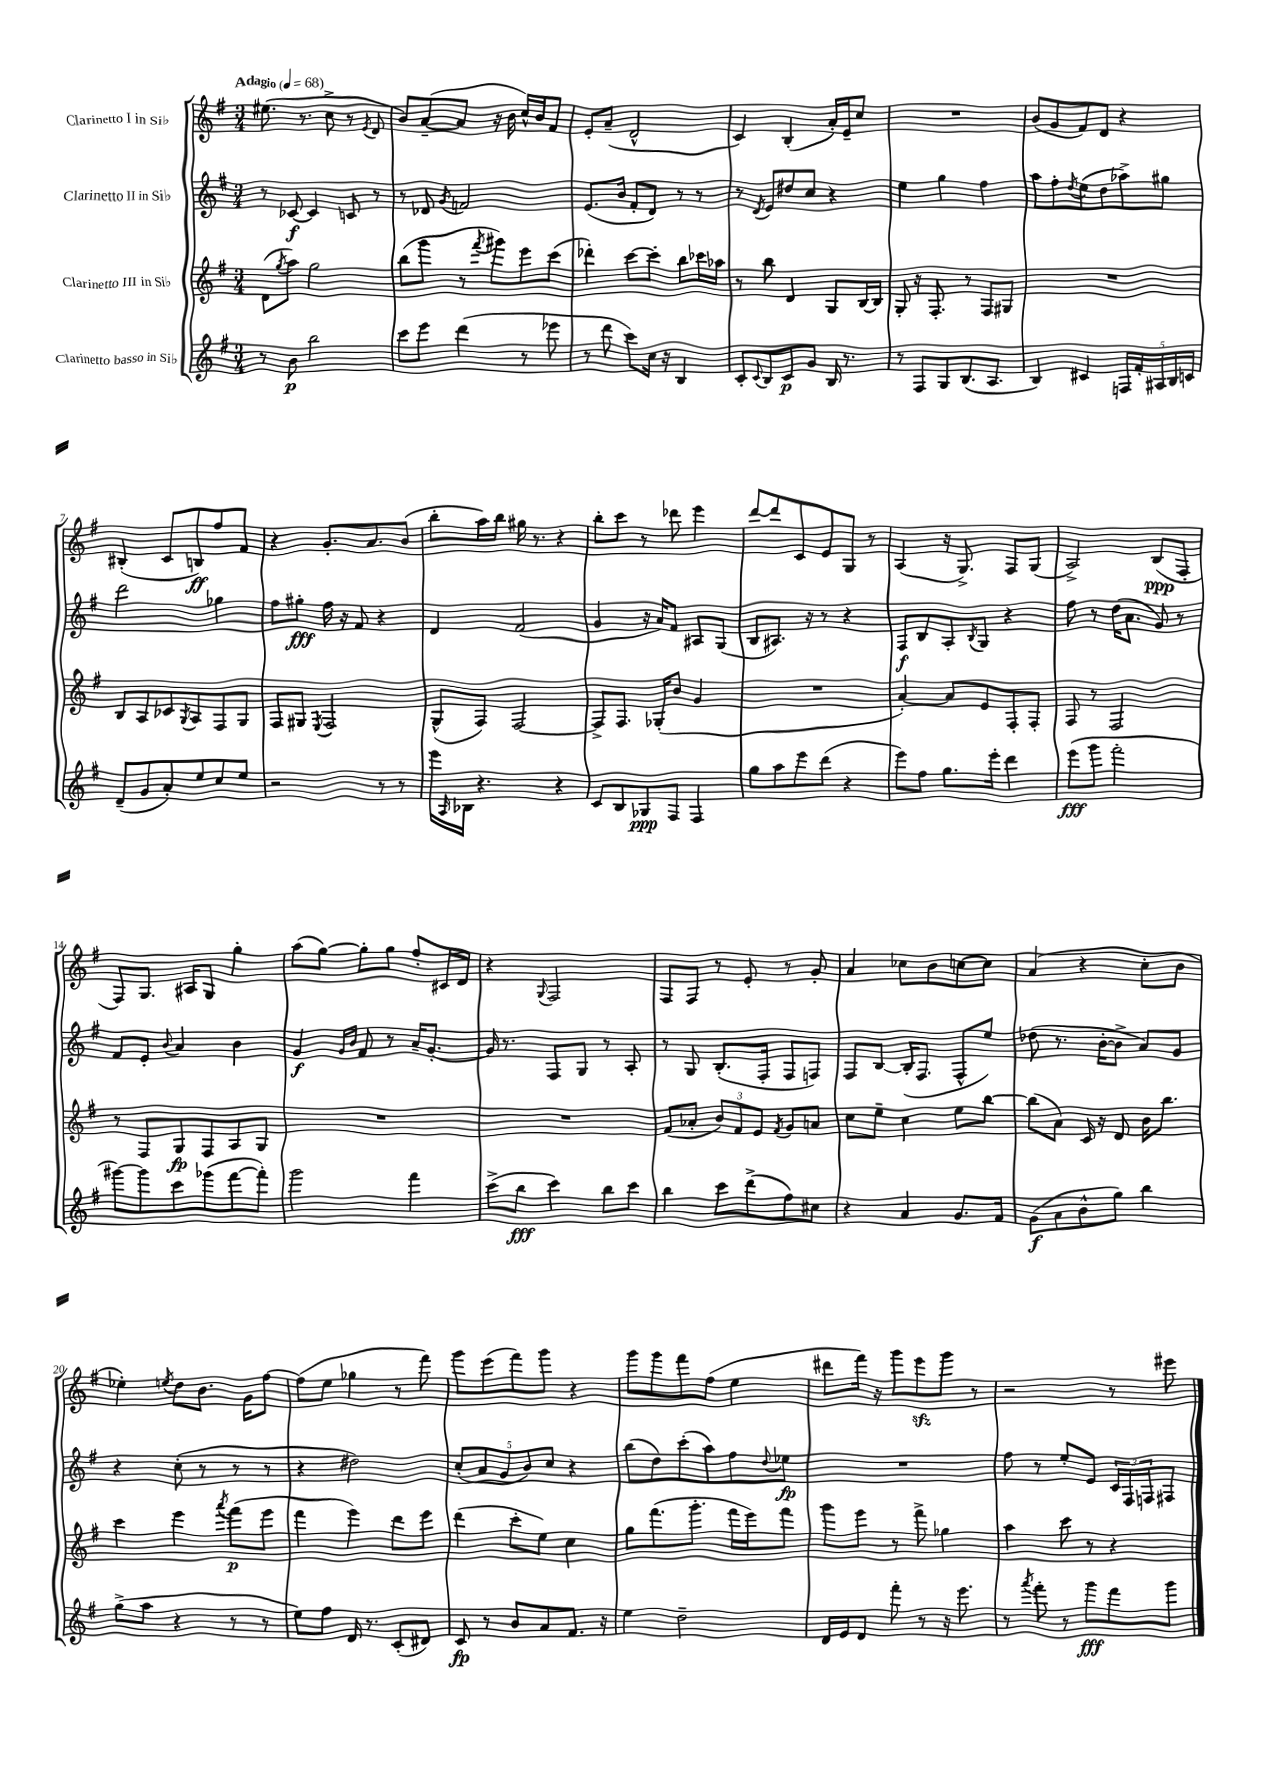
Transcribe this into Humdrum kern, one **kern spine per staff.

**kern	**kern	**kern	**kern
*staff4	*staff3	*staff2	*staff1
*clefG2	*clefG2	*clefG2	*clefG2
*k[f#]	*k[f#]	*k[f#]	*k[f#]
*M3/4	*M3/4	*M3/4	*M3/4
*MM68	*MM68	*MM68	*MM68
8r	(8d	8r	(8.ee#
.	8qgg	.	.
8b	8aa)	[8c-	.
.	.	.	8.r
2bb	2gg	4c-]	.
.	.	.	8cc^
.	.	8c	8r
.	.	.	8qe
.	.	8r	8d
=	=	=	=
8ccc	(8bb	8r	8b)
8eee	8ggg	8d-	([8a~
.	.	8qg	.
(4ddd	8r	2f	8a]
.	8qfff#	.	.
.	8ggg#)	.	16r
.	.	.	16b
8r	8eee	.	16cc^^)
.	.	.	16b
8eee-	(8ccc	.	8f#
=	=	=	=
8r	4ddd-')	(8.e	8e'
8ddd	.	.	(8a~
.	.	16b	.
8ccc)	[8ccc	8f#'	2d^^
16cc	8ccc']	8d)	.
16r	.	.	.
4B	8bb	8r	.
.	16ccc-	8r	.
.	16aa-	.	.
=	=	=	=
8c'	8r	8r	4c)
8qqc	.	8qd	.
8B	8bb	8e	.
8c	4d	8dd#	(4B'
8g	.	8cc	.
16B	8G	4r	16a')
8.r	.	.	16e~
.	[16B	.	8cc
.	16B]	.	.
=	=	=	=
8r	8G'	4ee	2.r
8F#	16r	.	.
.	8.F#'	.	.
8G	.	4gg	.
(8.B	8r	.	.
.	8F#	4ff#	.
8.A	.	.	.
.	8G#	.	.
=	=	=	=
4B)	2.r	8aa	(8b
.	.	8ff#'	8g
.	.	8qdd	.
4c#	.	(8ee	8f#)
.	.	8dd	8d
20F	.	8aa-^)	4r
20f#'	.	.	.
20A#	.	.	.
.	.	8gg#	.
20B	.	.	.
20c	.	.	.
=	=	=	=
(8d~	8B	2ddd	(4B#'
8g	8A	.	.
8a')	8c-	.	8c
.	8qG	.	.
8ee	8A	.	8B)
8cc	8F#	4gg-	8ff#
8ee	8G	.	8f#
=	=	=	=
2r	8F#	8ff#	4r
.	8G#	8gg#'	.
.	8qE	.	.
.	2F#	16ff#	8.g'
.	.	16r	.
.	.	8f#	.
.	.	.	8.a
8r	.	4r	.
8r	.	.	(8b
=	=	=	=
16eee	(8G^^	4d	8bb'
16qqA	.	.	.
16B-	.	.	.
4.r	8F#)	.	16aa)
.	.	.	16bb
.	[2F#	(2f#	16gg#
.	.	.	8.r
4r	.	.	4r
=	=	=	=
8c	8F#^]	4g	8bb'
8B	8.F#	.	8ccc
8G-	.	16r	8r
.	(16G-'	16a)	.
8F#	8b	8f#	8ddd-
4F#	4g	8A#	4eee
.	.	(8G	.
=	=	=	=
8gg	2.r	8B	[8ddd
8aa	.	8.A#)	8ddd]
8eee	.	.	8c
.	.	16r	.
(8ddd	.	8r	8e
4r	.	4r	8G
.	.	.	8r
=	=	=	=
8eee)	[4a')	8F#	(4A
8ff#	.	8B	.
8.gg	8a]	8A'	16r
.	.	.	8.G^)
.	.	8qB	.
.	8e	8G	.
16eee'	.	.	.
4ddd	8F#'	4r	8F#
.	8F#'	.	(8G
=	=	=	=
(8eee	8F#	8ff#	2A^)
8ggg	8r	8r	.
2fff#'	2F#	(16dd	.
.	.	8.a	.
.	.	8g)	(8B
.	.	8r	8F#'
=	=	=	=
[8ggg#)	8r	8f#	8F#)
8ggg#]	8F#	8e'	8.G
.	.	8qqb	.
8ccc	8G	4a	.
.	.	.	16A#
(8ggg-	8F#	.	8G
[8fff#	8A	4b	4gg'
8fff#'])	8G	.	.
=	=	=	=
2ggg	2.r	4g	(8aa
.	.	.	[8gg)
.	.	16qqg	.
.	.	16qqb	.
.	.	8f#	8gg']
.	.	8r	8gg
4fff#	.	16a~	8ff#'
.	.	[8.g'	.
.	.	.	16c#
.	.	.	16d
=	=	=	=
(8ccc^	2.r	16g]	4r
.	.	8.r	.
8bb	.	.	.
.	.	.	8qqG
4ccc)	.	8F#	2F#
.	.	8G	.
8bb	.	8r	.
8ccc	.	8A'	.
=	=	=	=
4bb	(8f#	8r	8F#
.	8a-'	8G	8F#
8ccc	12b)	(8.B'	8r
.	12f#	.	.
(8ddd^	.	.	8e'
.	12e	.	.
.	.	16F#'	.
.	8qf#	.	.
8ff#)	8g	8F#	8r
8cc#	8a	8F)	8g'
=	=	=	=
4r	8cc	8F#	4a
.	8ee~	[8B	.
4a	4cc	(16B']	8cc-
.	.	8.F#	.
.	.	.	8b
8.g	8ee	8F#^^	[8cc
.	[8bb	8ee)	8cc]
16f#	.	.	.
=	=	=	=
(8g	(8bb]	(8dd-	(4a
8a	8a)	8.r	.
8b^^	16c	.	4r
.	16r	[16b'	.
8gg)	8d	8b^]	.
4bb	16b	8a)	8cc'
.	8.bb	.	.
.	.	8g	8b
=	=	=	=
(8gg^	4ccc	4r	4ee-')
8aa	.	.	.
.	.	.	8qee
4r	4eee	(8cc'	8dd
.	.	8r	8.b
.	8qaaa	.	.
8r	(8fff#	8r	.
.	.	.	16g
8r	8eee	8r	[8ff#
=	=	=	=
8ee)	4fff#	4r	(8ff#]
8ff#	.	.	8ee
16d	4eee)	2dd#)	4gg-
8.r	.	.	.
(8c'	8ddd	.	8r
8d#)	8eee	.	8fff#)
=	=	=	=
8c	(4ddd	(10cc'	8ggg
.	.	10a	.
8r	.	.	(8eee
.	.	10g	.
8b	8ccc'	.	8fff#)
.	.	10b)	.
8a	8ee)	.	8ggg
.	.	10cc	.
8.f#	4cc	4r	4r
16r	.	.	.
=	=	=	=
4ee	8gg	(8bb	8ggg
.	(8.fff#	8dd)	8ggg
2dd~	.	(8ccc'	8fff#
.	8.ggg'	.	.
.	.	8aa)	(8ff#
.	16fff#	8ff#	4ee
.	16eee)	.	.
.	.	8qqdd	.
.	8fff#	8ee-	.
=	=	=	=
16d	8ggg	2.r	8ddd#
16e	.	.	.
8d	8eee	.	16fff#)
.	.	.	16r
8fff#'	8r	.	8ggg
8r	8fff#^	.	8eee
16r	4gg-	.	8ggg
8.eee	.	.	.
.	.	.	8r
=	=	=	=
8r	4aa	8ff#	2r
8qaaa	.	.	.
8fff#'	.	8r	.
8r	8ccc	8ee'	.
8ggg	8r	8e	.
8fff#	4r	24c	8r
.	.	24F#	.
.	.	24F	.
8ggg	.	8F#	8eee#
==	==	==	==
*-	*-	*-	*-
